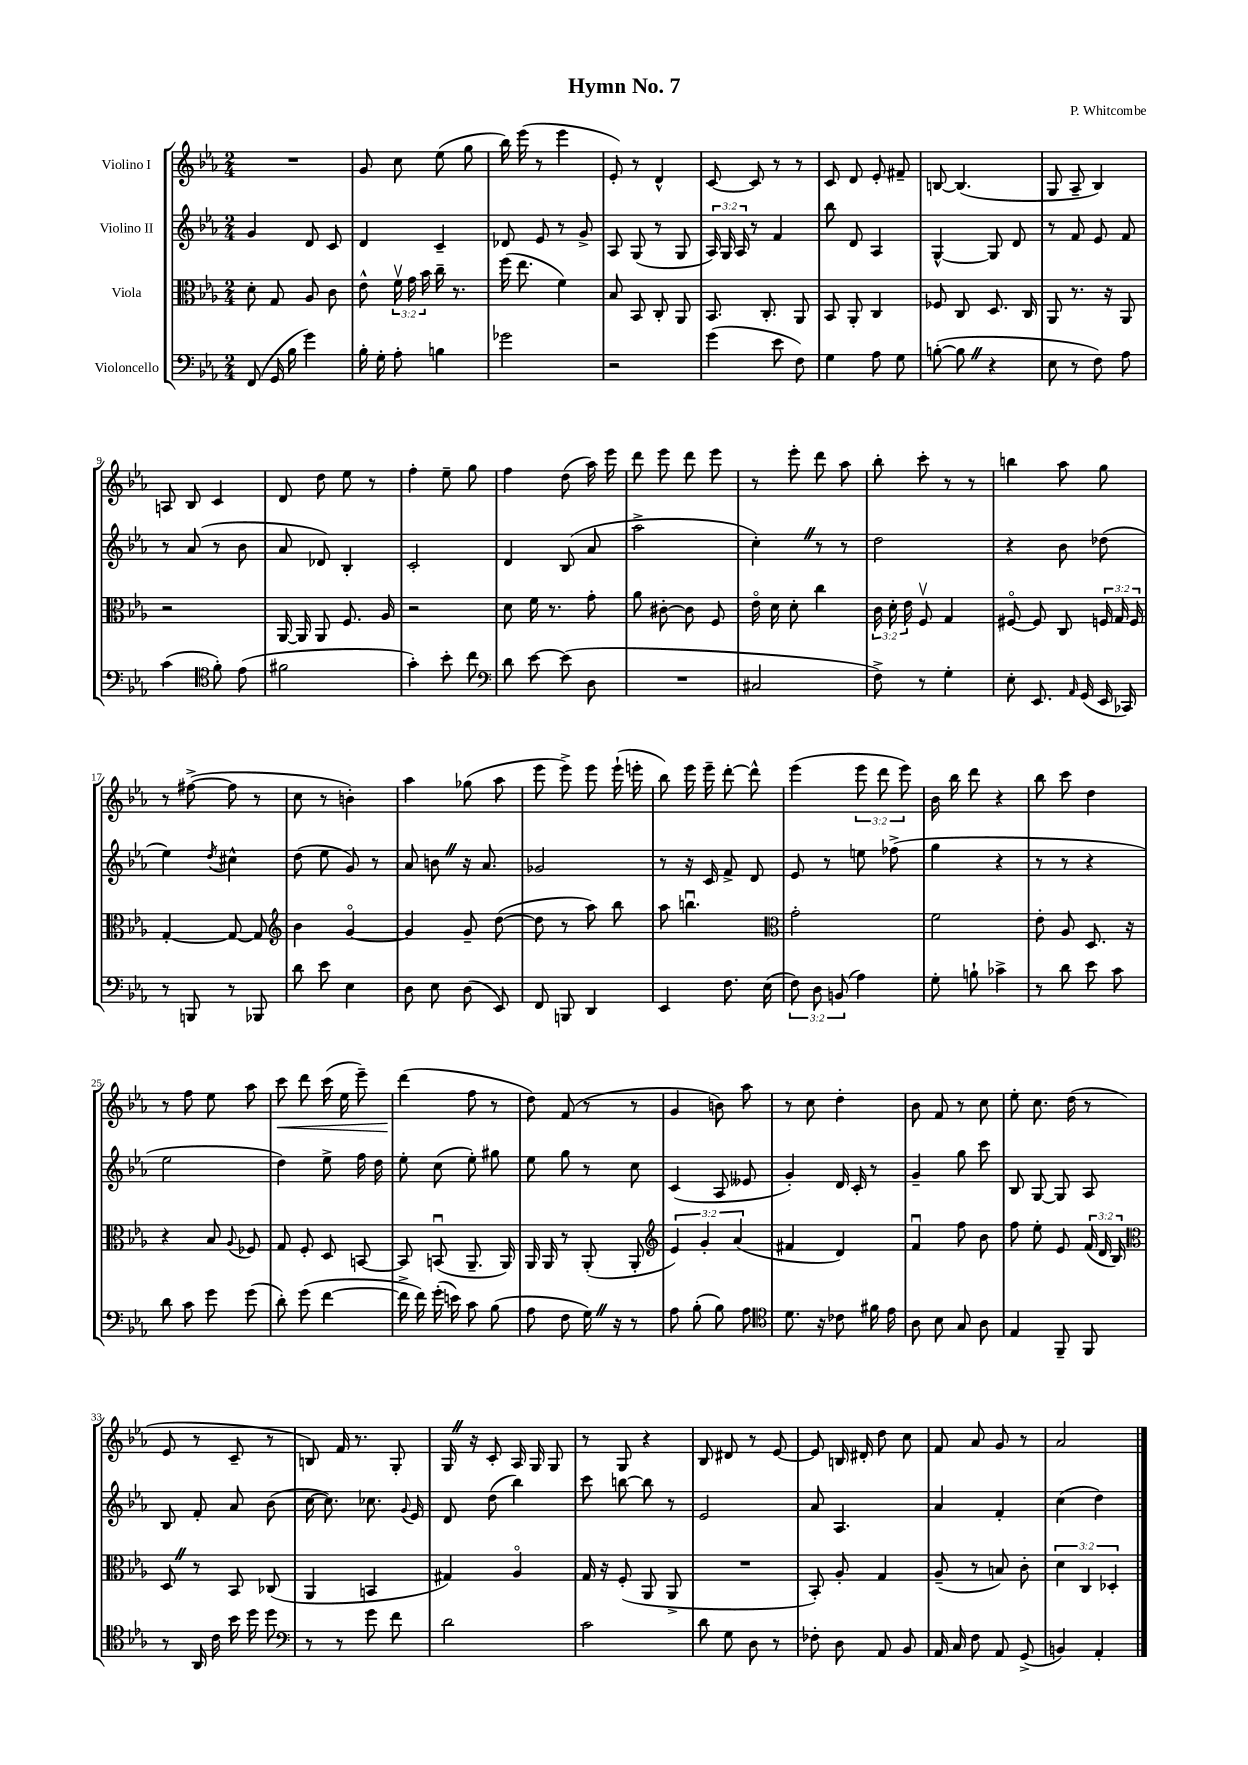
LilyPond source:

\header { title = "Hymn No. 7" composer = "P. Whitcombe" }
<<
\new StaffGroup <<
\new Staff = "s0" \with { instrumentName = "Violino I" } {
    \clef treble \key ees \major \numericTimeSignature \time 2/4 \override Staff.TupletNumber.text = #tuplet-number::calc-fraction-text
    \autoBeamOff R2 |
    g'8 c''8 ees''8( g''8 |
    bes''16) ees'''16( r8 ees'''4 |
    ees'8-.) r8 d'4-^ |
    c'8~ c'8 r8 r8 |
    c'8 d'8 ees'8-. fis'8-- |
    b8~ b4.( |
    g8 aes8-- bes4) |
    a8 bes8 c'4 |
    d'8 d''8 ees''8 r8 |
    f''4-. ees''8-- g''8 |
    f''4 d''8( aes''16) ees'''16 |
    d'''8 ees'''8 d'''8 ees'''8 |
    r8 ees'''8-. d'''8 aes''8 |
    bes''8-. c'''8-. r8 r8 |
    b''4 aes''8 g''8 |
    r8 fis''8~->( fis''8 r8 |
    c''8 r8 b'4-.) |
    aes''4 ges''8( aes''8 |
    ees'''8 ees'''8->) ees'''8 ees'''16-!( e'''16-. |
    bes''8) ees'''16 ees'''16-- d'''8~-. d'''8-^ |
    ees'''4( \tuplet 3/2 { ees'''8 d'''8 ees'''8) } |
    bes'16 bes''16 d'''8 r4 |
    bes''8 c'''8 d''4 |
    r8 f''8 ees''8 aes''8 |
    c'''8\< d'''8 c'''16( ees''16 ees'''8--) |
    d'''4\!( f''8 r8 |
    d''8) f'8( r8 r8 |
    g'4 b'8) aes''8 |
    r8 c''8 d''4-. |
    bes'8 f'8 r8 c''8 |
    ees''8-. c''8. d''16( r8 |
    ees'8 r8 c'8-- r8 |
    b8) f'16 r8. g8-. |
    g16 \once \override BreathingSign.text = \markup { \musicglyph "scripts.caesura.straight" } \breathe r16 c'8-. aes16 g16 g8 |
    r8 g8 r4 |
    bes8 dis'8 r8 ees'8~ |
    ees'8 b16 dis'16-. d''8 c''8 |
    f'8 aes'8 g'8 r8 |
    aes'2 \bar "|." |
}
\new Staff = "s1" \with { instrumentName = "Violino II" } {
    \clef treble \key ees \major \numericTimeSignature \time 2/4 \override Staff.TupletNumber.text = #tuplet-number::calc-fraction-text
    \autoBeamOff g'4 d'8 c'8 |
    d'4 c'4-- |
    des'8 ees'8 r8 g'8-> |
    aes8 g8( r8 g8 |
    \tuplet 3/2 { aes16) g16 aes16 } r8 f'4 |
    bes''8 d'8 aes4 |
    g4~-^ g8 d'8 |
    r8 f'8 ees'8 f'8 |
    r8 aes'8( r8 bes'8 |
    aes'8 des'8) bes4-. |
    c'2-. |
    d'4 bes8( aes'8 |
    aes''2-> |
    c''4-.) \once \override BreathingSign.text = \markup { \musicglyph "scripts.caesura.straight" } \breathe r8 r8 |
    d''2 |
    r4 bes'8 des''8( |
    ees''4) \acciaccatura { d''8 } cis''4-^ |
    d''8( ees''8 g'8) r8 |
    aes'8 b'8 \once \override BreathingSign.text = \markup { \musicglyph "scripts.caesura.straight" } \breathe r16 aes'8. |
    ges'2 |
    r8 r16 c'16 f'8-> d'8 |
    ees'8 r8 e''8 fes''8->( |
    g''4 r4 |
    r8 r8 r4 |
    ees''2 |
    d''4) ees''8-> f''16 d''16 |
    ees''8-. c''8( ees''8-.) gis''8 |
    ees''8 g''8 r8 c''8 |
    c'4( aes8 eeses'8 |
    g'4-.) d'16 c'16-. r8 |
    g'4-- g''8 c'''8 |
    bes8 g8~ g8 aes8 |
    bes8 f'8-. aes'8 bes'8( |
    c''16~ c''8.) ces''8. \appoggiatura { g'8 } ees'16 |
    d'8 d''8( bes''4) |
    c'''8 b''8~ b''8 r8 |
    ees'2 |
    aes'8 aes4. |
    aes'4 f'4-. |
    c''4( d''4) \bar "|." |
}
\new Staff = "s2" \with { instrumentName = "Viola" } {
    \clef alto \key ees \major \numericTimeSignature \time 2/4 \override Staff.TupletNumber.text = #tuplet-number::calc-fraction-text
    \autoBeamOff d'8-. g8 aes8 c'8 |
    ees'8-^ \tuplet 3/2 { f'16\upbow g'16 bes'16 } c''16-- r8. |
    f''16( ees''8. f'4) |
    bes8 bes,8 c8-. aes,8 |
    bes,8. c8.-. aes,8 |
    bes,8 aes,8-. c4 |
    fes8 c8 d8. c16 |
    aes,8 r8. r16 aes,8 |
    r2 |
    aes,16~ aes,16 aes,8 f8. aes16 |
    r2 |
    d'8 f'16 r8. g'8-. |
    aes'8 cis'8~-. cis'8 f8 |
    ees'16\flageolet d'16 d'8-. c''4 |
    \tuplet 3/2 { c'16 d'16-. ees'16 } f8\upbow g4 |
    fis8~\flageolet fis8 c8 \tuplet 3/2 { f16 g16 f16 } |
    g4~-. g8~ g8 |
    \clef treble bes'4 g'4~\flageolet |
    g'4 g'8-- d''8~( |
    d''8 r8 aes''8) bes''8 |
    aes''8 b''4.\downbow |
    \clef alto g'2-. |
    f'2 |
    ees'8-. aes8 d8. r16 |
    r4 bes8 \appoggiatura { aes8 } fes8 |
    g8 f8-. d8 b,8~ |
    b,8 b,8\downbow( aes,8.-- aes,16) |
    aes,16 aes,16 r8 aes,8-.( aes,8-. |
    \clef treble \tuplet 3/2 { ees'4) g'4-. aes'4( } |
    fis'4 d'4) |
    f'4\downbow f''8 bes'8 |
    f''8 ees''8-. ees'8 \tuplet 3/2 { f'16( d'16 bes16) } |
    \clef alto d8 \once \override BreathingSign.text = \markup { \musicglyph "scripts.caesura.straight" } \breathe r8 bes,8 ces8( |
    aes,4 b,4 |
    gis4) aes4\flageolet |
    g16 r16 f8-.( aes,8 aes,8-> |
    R2 |
    bes,8-.) aes8-. g4 |
    aes8--( r8 b8) c'8-. |
    \tuplet 3/2 { d'4 c4 des4-. } \bar "|." |
}
\new Staff = "s3" \with { instrumentName = "Violoncello" } {
    \clef bass \key ees \major \numericTimeSignature \time 2/4 \override Staff.TupletNumber.text = #tuplet-number::calc-fraction-text
    \autoBeamOff f,8( g,16 bes16 g'4) |
    bes16-. g16-. aes8-. b4 |
    ges'2 |
    r2 |
    g'4( ees'8 f8) |
    g4 aes8 g8 |
    b8~-.( b8 \once \override BreathingSign.text = \markup { \musicglyph "scripts.caesura.straight" } \breathe r4 |
    ees8 r8 f8) aes8 |
    c'4( \clef tenor f'8-.) ees'8( |
    fis'2 |
    g'4-.) bes'8-. c''8 |
    \clef bass d'8 ees'8~ ees'8( d8 |
    R2 |
    cis2 |
    f8->) r8 g4-. |
    ees8-. ees,8. \grace { aes,16 } g,16( ees,16 ces,16) |
    r8 b,,8 r8 bes,,8 |
    d'8 ees'8 ees4 |
    d8 ees8 d8( ees,8) |
    f,8 b,,8 d,4 |
    ees,4 f8. ees16( |
    \tuplet 3/2 { f8) d8 b,8( } aes4) |
    g8-. b8-! ces'4-> |
    r8 d'8 ees'8 c'8 |
    d'8 c'8 g'8 g'8( |
    d'8-.) g'8( f'4~ |
    f'16-> f'16) g'16-.( e'16) c'8 bes8( |
    aes8 f8 g16) \once \override BreathingSign.text = \markup { \musicglyph "scripts.caesura.straight" } \breathe r16 r8 |
    aes8 bes8-.( bes8) aes8 |
    \clef tenor d'8. r16 ces'8 fis'16 ees'16 |
    aes8 bes8 g8 aes8 |
    ees4 f,8-- f,8 |
    r8 aes,16 c'16 bes'16 d''16 d''8 |
    \clef bass r8 r8 g'8 f'8 |
    d'2 |
    c'2 |
    d'8 g8 d8 r8 |
    fes8-. d8 aes,8 bes,8 |
    aes,16 c16 f8 aes,8 g,8->( |
    b,4) aes,4-. \bar "|." |
}
>>
>>
